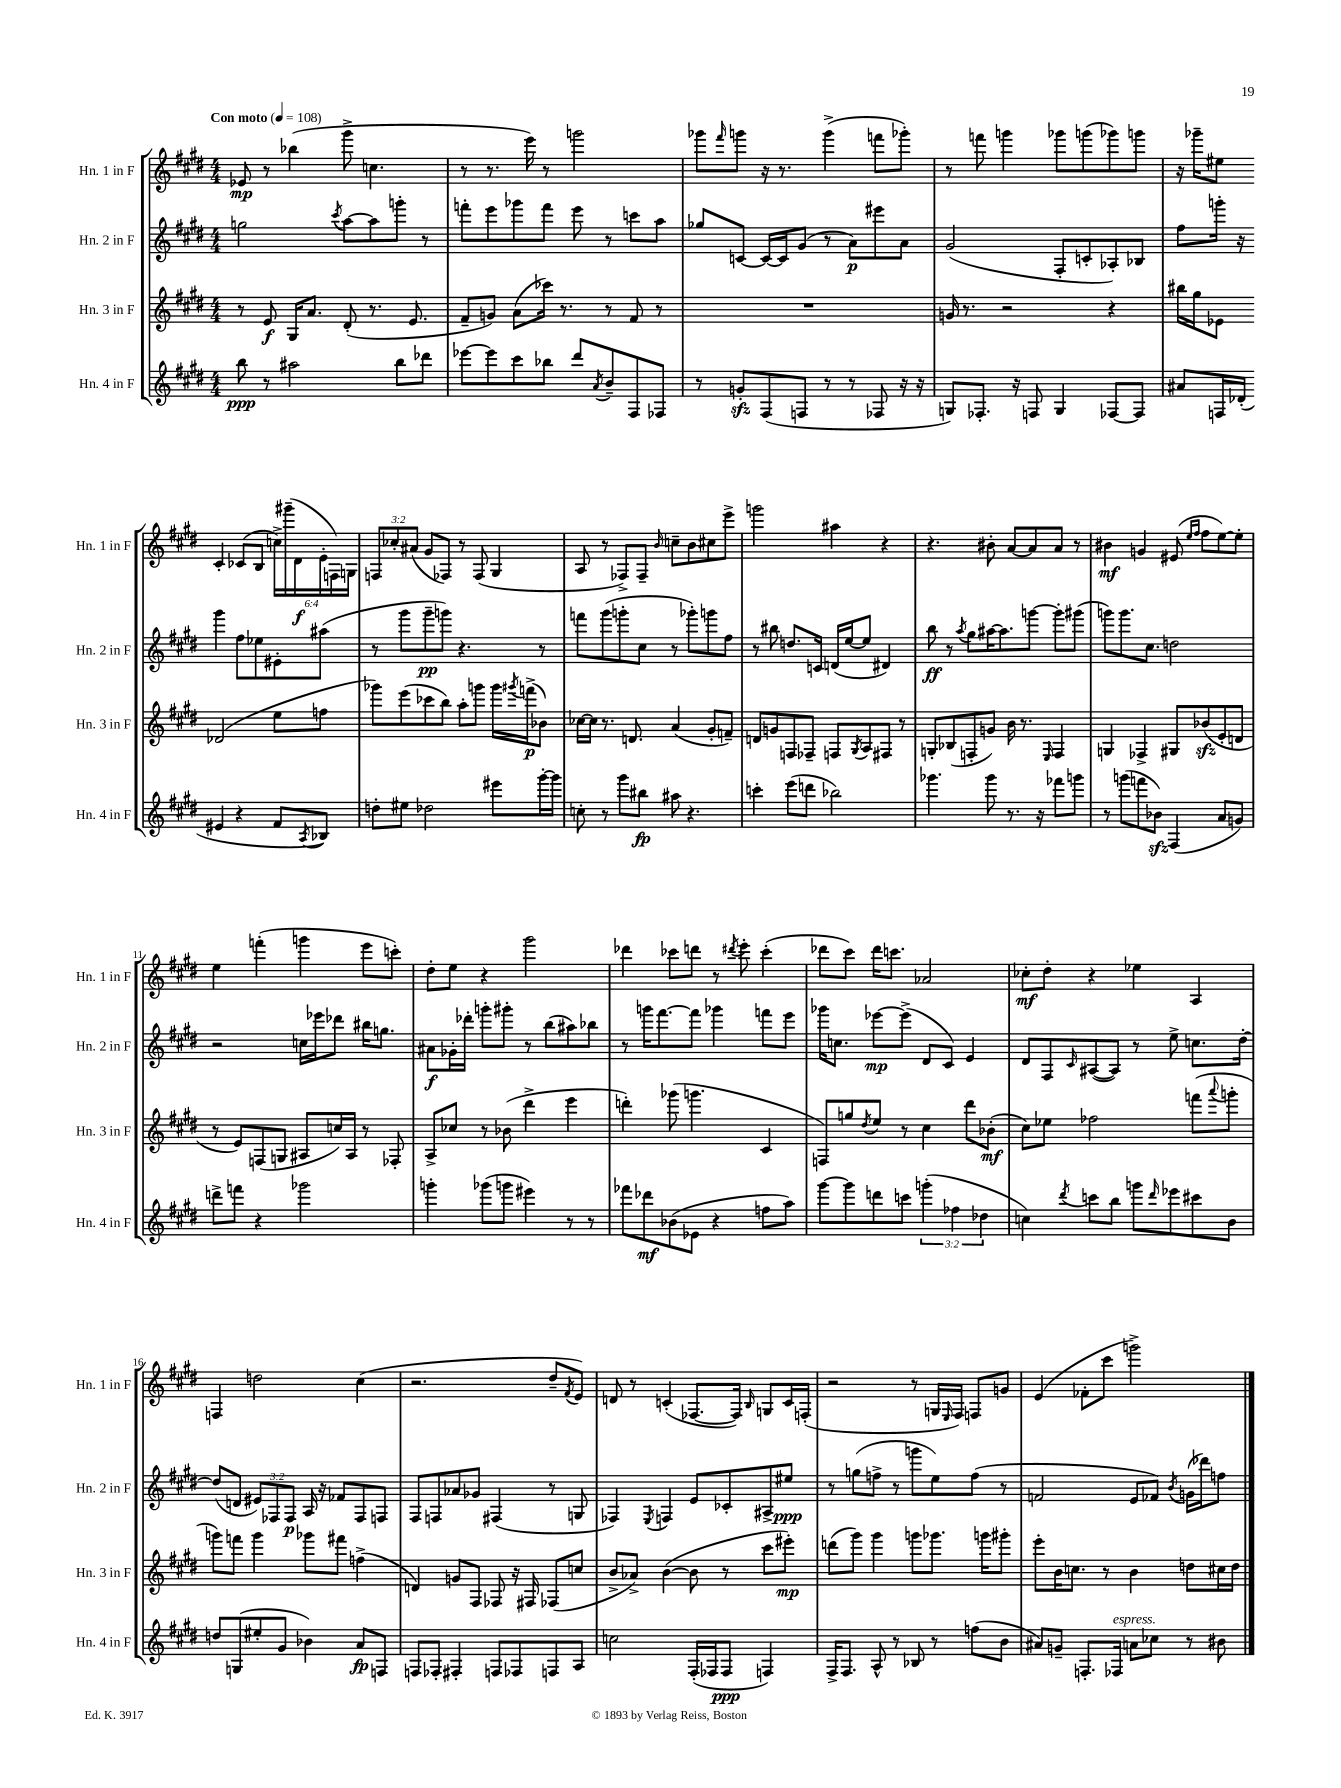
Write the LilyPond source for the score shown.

<<
\new StaffGroup <<
\new Staff = "s0" \with { instrumentName = "Hn. 1 in F" shortInstrumentName = "Hn. 1 in F" } {
    \clef treble \key e \major \numericTimeSignature \time 4/4 \override Staff.TupletNumber.text = #tuplet-number::calc-fraction-text \tempo "Con moto" 4 = 108
    ees'8\mp r8 bes''4( gis'''8-> c''4. |
    r8 r8. e'''16) r8 g'''2 |
    ges'''8 \grace { fis'''16 } g'''8 r16 r8. g'''4->( f'''8 ges'''8-.) |
    r8 f'''8 g'''4 ges'''8 g'''8( ges'''8) g'''8 |
    r16 ges'''16-- eis''8 cis'4-. ces'8( b8 \tuplet 6/4 { c''16->) gis'''16--( dis'16\f e'16-. f16) g16 } |
    \tuplet 3/2 { f8 ces''8-. ais'8( } gis'8 fes8) r8 fes8( gis4 |
    a8 r8 fes8->) fes8-- \grace { b'16 } c''8-- b'8 cis''8 e'''8-> |
    g'''2 ais''4 r4 |
    r4. bis'8-. a'8~ a'8 a'8 r8 |
    bis'4\mf g'4 eis'8( \grace { e''16 fis''16 } fis''8 e''8~) e''8-. |
    e''4 f'''4-.( g'''4 e'''8 c'''8-.) |
    dis''8-. e''8 r4 gis'''2 |
    des'''4 ces'''8 d'''8 r8 \acciaccatura { dis'''8 } e'''8-. ces'''4-.( |
    des'''8 cis'''8) des'''16 c'''8. aes'2 |
    ces''8-.\mf dis''8-. r4 ees''4 a4 |
    f4 d''2 cis''4( |
    r2. dis''8-- \acciaccatura { fis'8 } e'8) |
    d'8 r8 c'4-.( fes8.~ fes16) \grace { b16 } g8 c'16 f16-.( |
    r2 r8 g16 \grace { e16 } fis16) f8 g'8 |
    e'4( fes'8-. cis'''8 g'''2->) \bar "|." |
}
\new Staff = "s1" \with { instrumentName = "Hn. 2 in F" shortInstrumentName = "Hn. 2 in F" } {
    \clef treble \key e \major \numericTimeSignature \time 4/4 \override Staff.TupletNumber.text = #tuplet-number::calc-fraction-text
    g''2 \acciaccatura { cis'''8 } a''8~ a''8 g'''8-. r8 |
    f'''8-. e'''8 ges'''8 f'''8 e'''8 r8 c'''8 a''8 |
    ges''8 c'8~ c'16~ c'16 gis'8( r8 a'8\p) eis'''8 a'8 |
    gis'2( fis8-. c'8-. aes8-.) bes8 |
    fis''8 g'''16-. r16 g'''4 fis''8 ees''8 eis'8-. ais''8( |
    r8 gis'''8 gis'''8--\pp g'''8) r4. r8 |
    f'''8 gis'''8( g'''8-. cis''8 r8 ges'''8-.) g'''8 fis''8 |
    r8 bis''8 d''8. c'16 d'16( e''16~ e''8 dis'4) |
    b''8\ff r8 \acciaccatura { a''8 } gis''8 ais''16~ ais''8. g'''8~ g'''8-. gis'''8( |
    g'''8) g'''8. cis''8. d''2 |
    r2 c''16 ees'''16 des'''8 bis''16 g''8. |
    ais'8\f ges'16-. des'''16-. g'''8-. gis'''8-. r8 b''8( ais''8) bes''8 |
    r8 g'''16 fis'''8.~ fis'''8 ges'''4 f'''8 e'''8 |
    ges'''16 c''8. ees'''8~\mp ees'''8->( dis'8 cis'8) e'4 |
    dis'8 fis8 \grace { cis'16 } ais8~( ais8) r8 e''8-> c''8. dis''16~-. |
    dis''8( d'8 \tuplet 3/2 { eis'8) fes8 fes8\p } a16 r16 fes'8 fes8 f8 |
    fis8 f8 aes'8 ges'8 fis4( r8 g8 |
    fes4) \acciaccatura { e8 } f4 e'8 ces'8-. ais8-> eis''8\ppp |
    r8 g''8( f''8-> r8 g'''8 e''8) f''8( r8 |
    f'2 e'8 fes'8) \acciaccatura { b'8 } g'16( des'''16) f''8 \bar "|." |
}
\new Staff = "s2" \with { instrumentName = "Hn. 3 in F" shortInstrumentName = "Hn. 3 in F" } {
    \clef treble \key e \major \numericTimeSignature \time 4/4
    r8 e'8\f gis16 a'8. dis'8-.( r8. e'8. |
    fis'8-- g'8) a'8( ces'''16) r8. r8 fis'8 r8 |
    R1 |
    g'16 r8. r2 r4 |
    bis''16 gis''16 ees'8 des'2( e''8 f''8 |
    ges'''8) e'''8( ces'''8 b''8) a''8-. g'''8 g'''16 \acciaccatura { gis'''8 } f'''16->\p( bes'8) |
    ces''16~ ces''16 r8. d'8. a'4( gis'8-. f'8--) |
    d'8 g'8 f8 fes8-- f8 \acciaccatura { gis8 } a8 fis8 r8 |
    g8-. bes8( f8-. g'8) b'16 r8. \grace { e16 } f4 |
    g4 fes4-> gis8 bes'8\sfz( e'8-. d'8 |
    r8 e'8) f8( g8 ais8 c''16) ais16 r8 fes8-. |
    a8-> ces''8 r8 bes'8( dis'''4-> e'''4 |
    d'''4-.) ges'''8( g'''4. cis'4 |
    f8) g''8 \acciaccatura { dis''8 } e''8 r8 cis''4 dis'''8 bes'8-.\mf( |
    cis''8) ees''8 fes''2 f'''8( \appoggiatura { a'''8 } g'''8-. |
    g'''8) f'''8 g'''4 ges'''8 fis'''8 f''4->( |
    d'4) g'8 fis8 fes8 r16 fis16 fes8( c''8 |
    b'8-> aes'8->) b'4~( b'8 r8 cis'''8 eis'''8-.\mp) |
    d'''8( gis'''8) gis'''4 g'''8 ges'''8. g'''16 gis'''8-. |
    e'''8-. b'16 c''8. r8 b'4 d''8 cis''16 d''16 \bar "|." |
}
\new Staff = "s3" \with { instrumentName = "Hn. 4 in F" shortInstrumentName = "Hn. 4 in F" } {
    \clef treble \key e \major \numericTimeSignature \time 4/4 \override Staff.TupletNumber.text = #tuplet-number::calc-fraction-text
    b''8\ppp r8 ais''2 b''8 des'''8 |
    ees'''8~ ees'''8 cis'''8 bes''8 dis'''8 \acciaccatura { a'8 } b'8-- fis8 fes8 |
    r8 g'8-.\sfz fis8( f8 r8 r8 fes8 r16 r16 |
    g8) fes8.-. r16 f8 g4 fes8~ fes8 |
    ais'8 f16 des'16-.( eis'4 r4 fis'8 \acciaccatura { a8 } bes8) |
    d''8-. eis''8 des''2 eis'''8 gis'''16~-. gis'''16 |
    c''8-. r8 gis'''8 bis''8\fp ais''8 r4. |
    c'''4-. e'''8( d'''8 bes''2) |
    ges'''4. ges'''8 r8. r16 fes'''8 g'''8 |
    r8 g'''8( f'''8 bes'8\sfz) fis4( a'8 g'8) |
    d'''8-> f'''8 r4 ges'''2 |
    g'''4-. ges'''8( g'''8 eis'''4) r8 r8 |
    fes'''8 des'''8\mf bes'8( ees'8 r4 f''8 a''8) |
    gis'''8~ gis'''8 d'''8 c'''8 \tuplet 3/2 { g'''4-.( fes''4 des''4 } |
    c''4) \acciaccatura { dis'''8 } c'''8 b''8 g'''8 \grace { dis'''16 } ees'''8 cis'''8 b'8 |
    d''8 g8( eis''8-. gis'8 bes'4) a'8\fp f8 |
    f8 fes8-. fis4-. f8 fes8 f8 a8 |
    c''2 fis16-.( fes16 fes8\ppp f4) |
    fis16-> fis8. a8-^ r8 bes8 r8 f''8( b'8 |
    ais'8) g'8-- f8.-. fes16^\markup { \italic "espress." } a'8 ces''8 r8 bis'8 \bar "|." |
}
>>
>>
